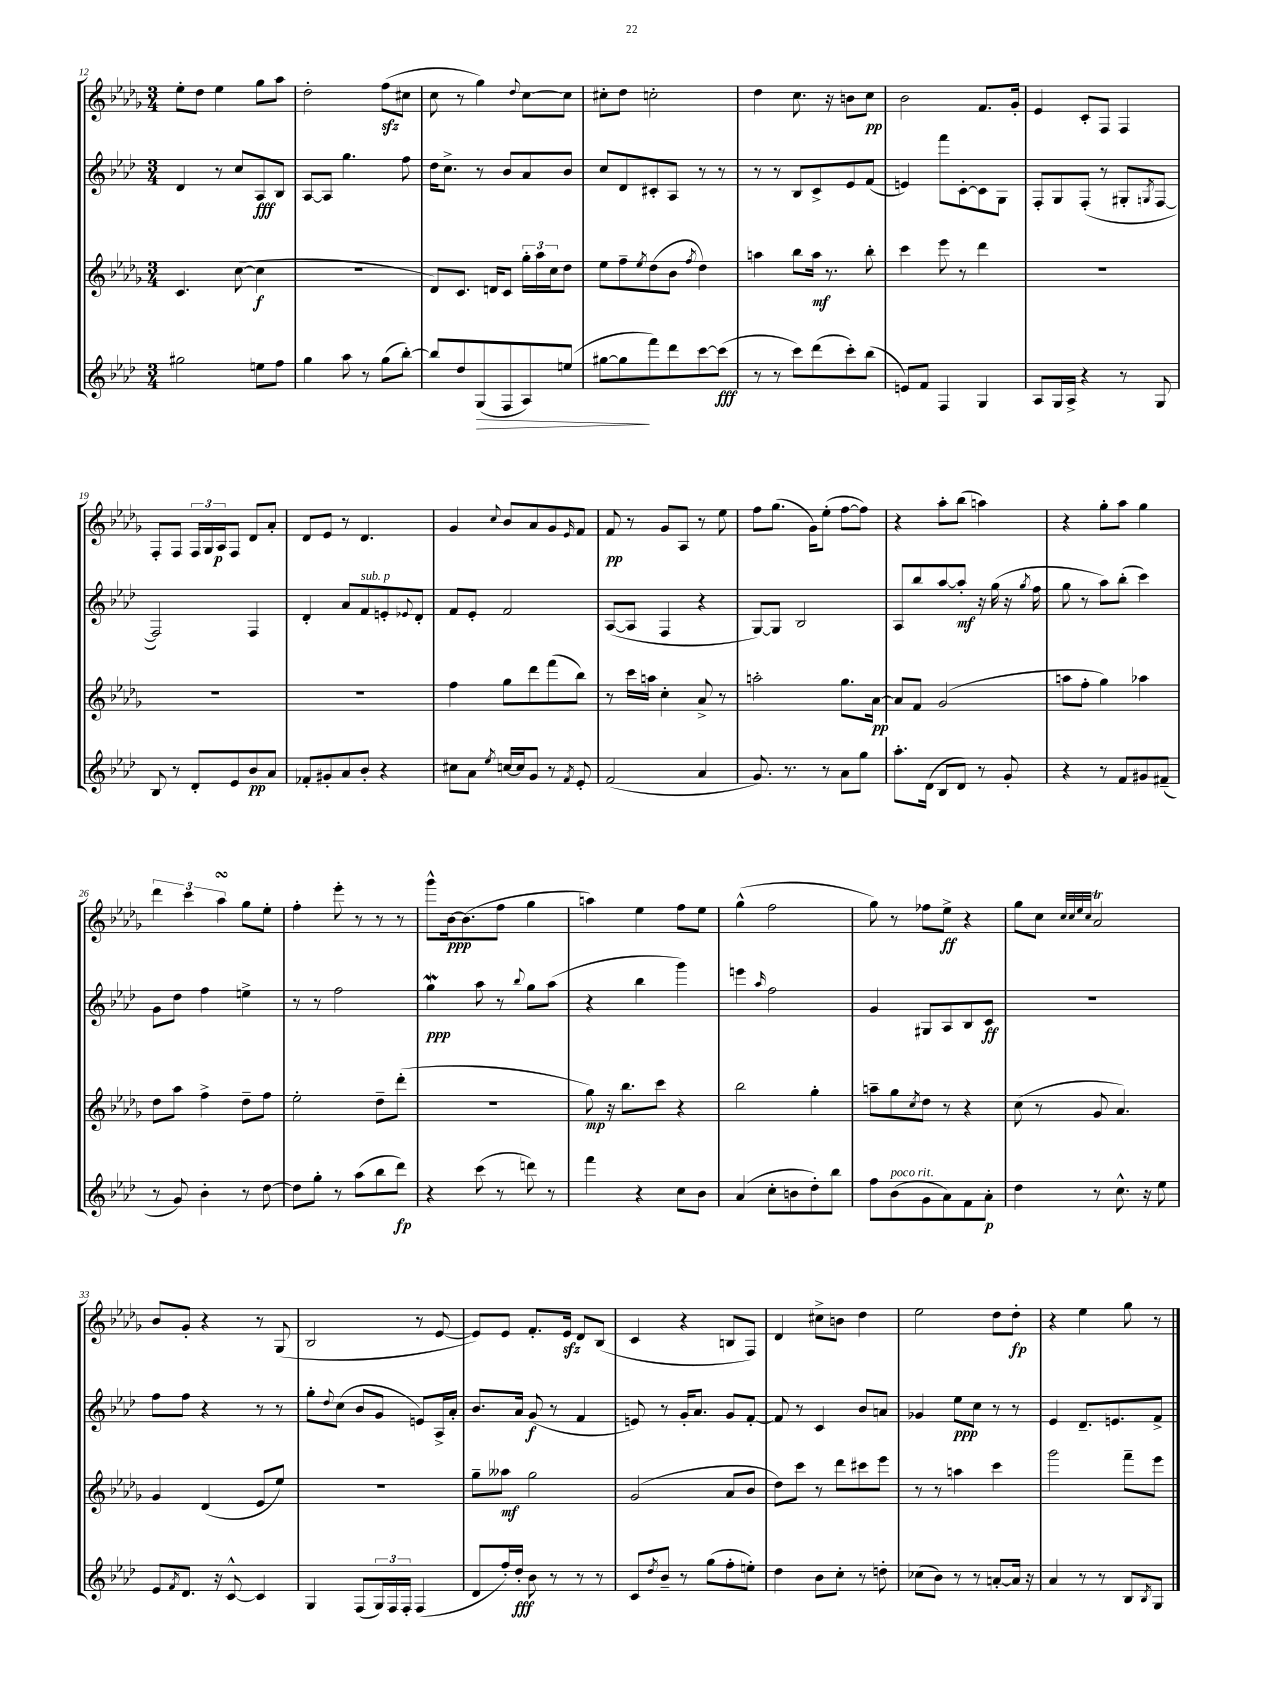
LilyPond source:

<<
\new StaffGroup <<
\new Staff = "s0" {
    \clef treble \key des \major \numericTimeSignature \time 3/4
    ees''8-. des''8 ees''4 ges''8 aes''8 |
    des''2-. f''8\sfz( cis''8 |
    c''8 r8 ges''4) \appoggiatura { des''8 } c''8~ c''8 |
    cis''8-. des''8 c''2-. |
    des''4 c''8. r16 b'8 c''8\pp |
    bes'2 f'8. ges'16-. |
    ees'4 c'8-. f8 f4 |
    f8-. f8 \tuplet 3/2 { f16 ges16 aes16\p } f8 des'8 aes'8-. |
    des'8 ees'8 r8 des'4. |
    ges'4 \appoggiatura { c''8 } bes'8 aes'8 ges'8 \grace { ees'16 } f'8 |
    f'8\pp r8 ges'8 aes8 r8 ees''8 |
    f''8 ges''8.( ges'16) ees''8-.( f''8~ f''8) |
    r4 aes''8-. bes''8( a''4) |
    r4 ges''8-. aes''8 ges''4 |
    \tuplet 3/2 { des'''4 c'''4 aes''4\turn } ges''8 ees''8-. |
    f''4-. ees'''8-. r8 r8 r8 |
    ges'''8-^ bes'16~\ppp bes'8.( f''8 ges''4 |
    a''4) ees''4 f''8 ees''8 |
    ges''4-^( f''2 |
    ges''8) r8 fes''8 ees''8->\ff r4 |
    ges''8 c''8 \grace { c''32 c''32 ees''32 c''32 } aes'2\trill |
    bes'8 ges'8-. r4 r8 ges8( |
    bes2 r8 ees'8~ |
    ees'8) ees'8 f'8.-. ees'16\sfz des'8 bes8( |
    c'4 r4 b8 f8) |
    des'4 cis''8-> b'8 des''4 |
    ees''2 des''8 des''8-.\fp |
    r4 ees''4 ges''8 r8 \bar "|." |
}
\new Staff = "s1" {
    \clef treble \key aes \major \numericTimeSignature \time 3/4
    des'4 r8 c''8 aes8\fff bes8 |
    aes8~ aes8 g''4. f''8 |
    des''16 c''8.-> r8 bes'8 aes'8 bes'8 |
    c''8 des'8 cis'8-. aes8 r8 r8 |
    r8 r8 bes8 c'8-> ees'8 f'8( |
    e'4) f'''8 c'8~-. c'8 g8 |
    f8-. g8 f8-.( r8 gis8-. \acciaccatura { g8 } f8~ |
    f2) f4 |
    des'4-. aes'8 f'8^\markup { \italic "sub. p" } e'8-. \appoggiatura { ees'8 } des'8-. |
    f'8 ees'8-. f'2 |
    aes8~( aes8 f4 r4 |
    g8~) g8 bes2 |
    aes8 bes''8 aes''8~ aes''8-.\mf r16 g''16( r16 \acciaccatura { g''8 } f''16 |
    g''8 r8 aes''8) bes''8-.( c'''4) |
    g'8 des''8 f''4 e''4-> |
    r8 r8 f''2 |
    g''4\mordent\ppp aes''8 r8 \appoggiatura { bes''8 } g''8 aes''8( |
    r4 bes''4 g'''4) |
    e'''4 \grace { aes''16 } f''2 |
    g'4 gis8 aes8 bes8 c'8\ff |
    R2. |
    f''8 f''8 r4 r8 r8 |
    g''8-. \appoggiatura { des''8 } c''8( bes'8 g'8 e'8) aes16-> aes'16-. |
    bes'8. aes'16 g'8\f( r8 f'4 |
    e'8) r8 g'16-. aes'8. g'8 f'8~-. |
    f'8 r8 c'4 bes'8 a'8 |
    ges'4 ees''8\ppp c''8 r8 r8 |
    ees'4 des'8.-- e'8. f'8-> \bar "|." |
}
\new Staff = "s2" {
    \clef treble \key des \major \numericTimeSignature \time 3/4
    c'4. c''8~( c''4\f |
    R2. |
    des'8) c'8. d'16 c'8 \tuplet 3/2 { ges''16-. aes''16 c''16 } des''8 |
    ees''8 f''8-- \acciaccatura { ees''8 } des''8( bes'8 \acciaccatura { f''8 } des''4) |
    a''4 bes''8 a''16\mf r8. bes''8-. |
    c'''4 ees'''8 r8 des'''4 |
    R2. |
    R2. |
    R2. |
    f''4 ges''8 des'''8 f'''8( bes''8) |
    r8 c'''16 a''16 c''4-. aes'8-> r8 |
    a''2-. ges''8. aes'16~\pp |
    aes'8 f'8 ges'2( |
    a''8 f''8-. ges''4) aes''4 |
    des''8 aes''8 f''4-> des''8-- f''8 |
    ees''2-. des''8-- des'''8-.( |
    R2. |
    ges''8\mp) r16 bes''8. c'''8 r4 |
    bes''2 ges''4-. |
    a''8-- ges''8 \acciaccatura { c''8 } des''8 r8 r4 |
    c''8( r8 ges'8 aes'4.) |
    ges'4 des'4( ees'8 ees''8) |
    R2. |
    ges''8-- aeses''8\mf ges''2 |
    ges'2( aes'8 bes'8 |
    des''8) c'''8 r8 des'''8 cis'''8 ees'''8 |
    r8 r8 a''4 c'''4 |
    ges'''2 f'''8-- ees'''8 \bar "|." |
}
\new Staff = "s3" {
    \clef treble \key aes \major \numericTimeSignature \time 3/4
    gis''2 e''8 f''8 |
    g''4 aes''8 r8 g''8( bes''8~-.) |
    bes''8 des''8 g8\>( f8 aes8) e''8( |
    gis''8~ gis''8\! f'''8) des'''8 c'''8~ c'''8\fff( |
    r8 r8 c'''8) des'''8( c'''8-.) bes''8( |
    e'8) f'8 f4 g4 |
    aes8 g16 aes16-> r4 r8 g8 |
    bes8 r8 des'8-. ees'8 bes'8\pp aes'8 |
    fes'8-. gis'8-. aes'8 bes'8-. r4 |
    cis''8 aes'8 \acciaccatura { ees''8 } c''16~ c''16 g'8 r8 \acciaccatura { f'8 } ees'8-. |
    f'2( aes'4 |
    g'8.) r8. r8 aes'8 g''8 |
    aes''8.-. des'16( bes8 des'8) r8 g'8-. |
    r4 r8 f'8 gis'8 fis'8--( |
    r8 g'8) bes'4-. r8 des''8~ |
    des''8 g''8-. r8 aes''8( bes''8 des'''8\fp) |
    r4 c'''8( r8 d'''8) r8 |
    f'''4 r4 c''8 bes'8 |
    aes'4( c''8-. b'8 des''8-.) bes''8 |
    f''8 bes'8^\markup { \italic "poco rit." }( g'8 aes'8) f'8 aes'8-.\p |
    des''4 r8 c''8.-^ r16 ees''8 |
    ees'8 \acciaccatura { f'8 } des'8. r16 c'8~-^ c'4 |
    g4 f8( \tuplet 3/2 { g16) f16 f16-. } f4( |
    des'8 f''16-.) des''16-.\fff bes'8 r8 r8 r8 |
    c'8 \acciaccatura { des''8 } bes'8-- r8 g''8( f''8-. e''8-.) |
    des''4 bes'8 c''8-. r8 d''8-. |
    ces''8( bes'8) r8 r8 a'8~-. a'16 r16 |
    aes'4 r8 r8 bes8 \acciaccatura { bes8 } g8 \bar "|." |
}
>>
>>
\layout { \context { \Score currentBarNumber = #12 } }
